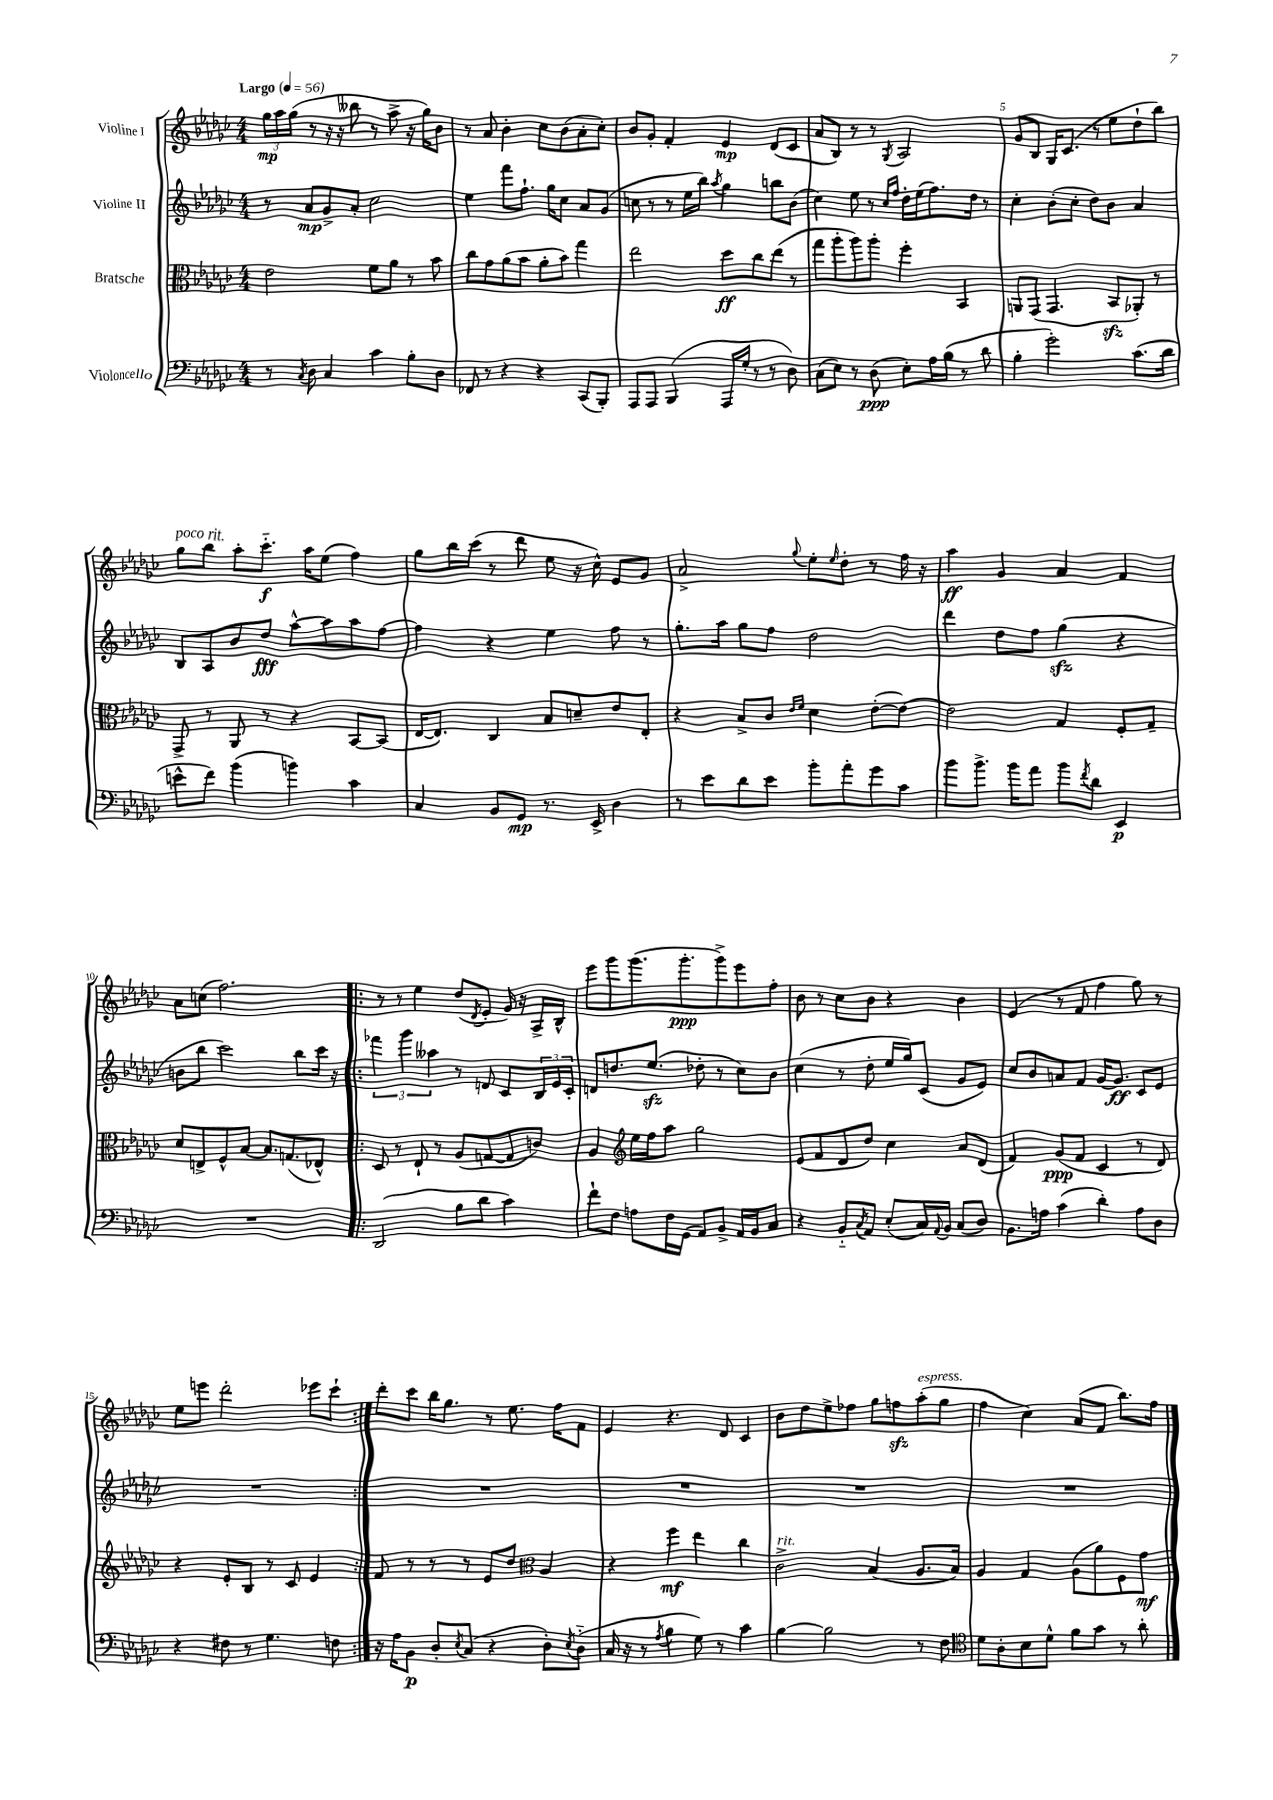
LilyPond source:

<<
\new StaffGroup <<
\new Staff = "s0" \with { instrumentName = "Violine I" } {
    \clef treble \key ges \major \numericTimeSignature \time 4/4 \tempo "Largo" 4 = 56
    \tuplet 3/2 { ges''16\mp aes''16 ges''16( } r8 r16 r16 beses''8 r8 aes''8-> r16 ges''16) bes'8 |
    r8 aes'8 bes'4-. ces''8 bes'8( aes'8-. ces''8-.) |
    bes'8 ges'8-. f'4-. ees'4\mp des'8( ces'8 |
    aes'8 bes8) r8 r8 \acciaccatura { ges8 } aes2 |
    ges'8 bes8 ges16 ces'8.( r8 ees''8 des''8-! bes''8) |
    ges''8^\markup { \italic "poco rit." } bes''8 aes''8-. ces'''8.-_\f aes''16 ees''8( f''4) |
    ges''8 bes''16 ces'''16( r8 des'''8 ees''8 r16 ces''16-^) ees'8 ges'8 |
    aes'2-> \appoggiatura { ges''8 } ees''8-. \grace { ees''16 } des''8-. r8 f''16 r16 |
    aes''4\ff ges'4 aes'4 f'4 |
    aes'8 c''8( f''2.) |
    \repeat volta 2 { r8 r8 ees''4 des''8( \acciaccatura { des'8 } ees'8-. ges'16) r16 aes16-> bes16-^ |
    ees'''8 ges'''8 ges'''8.( ges'''8.-.\ppp ges'''8->) ees'''8 f''8-. |
    bes'8 r8 ces''8 bes'8 r4 bes'4 |
    ees'4( r8 f'8 f''4 ges''8) r8 |
    ees''8 e'''8 des'''2-. ees'''8 ces'''8-! | }
    des'''8-. ces'''8 bes''16 ges''8. r8 ees''8. f''16 f'8 |
    ees'4 r4. des'8 ces'4 |
    bes'8 des''8 ees''8-> fes''8 ges''8 f''8\sfz aes''8-.^\markup { \italic "espress." }( ges''8 |
    f''4 ces''4) aes'8( f'8 bes''8.) f''16 \bar "|." |
}
\new Staff = "s1" \with { instrumentName = "Violine II" } {
    \clef treble \key ges \major \numericTimeSignature \time 4/4
    r8 aes'8\mp ges'8-> aes'8-. ces''2 |
    ees''4 f'''8 f''8.-! ges''16 ces''8 aes'8 ges'8( |
    c''8 r8 r8 ees''16 bes''16) \acciaccatura { aes''8 } ges''4 b''8 bes'8( |
    ces''4) ees''8 r8 \grace { ces''16 f''16 } des''16-. ees''16( f''8.) des''16 r8 |
    ces''4-. bes'8-.( ces''8-. des''8) bes'8 aes'4 |
    bes8 aes8 bes'8 des''8\fff aes''8~-^ aes''8 aes''8 f''8~ |
    f''4 r4 ees''4 f''8 r8 |
    ges''8.-. aes''16 ges''8 f''8 des''2 |
    des'''4 des''8 f''8 ges''4\sfz( r4 |
    b'8 bes''8 ces'''2) bes''8 ces'''16 r16 |
    \repeat volta 2 { \tuplet 3/2 { fes'''4 ges'''4 aeses''4 } r8 d'8 ces'8 \tuplet 3/2 { bes16 ees'16 ces'16-. } |
    d'8 d''8. ees''8.\sfz( des''8-. r8 ces''8) bes'8 |
    ces''4( r8 des''8-. ees''16 ges''16) ces'8( ges'8 ees'8) |
    ces''8 bes'8 a'8 f'8 ges'16~ ges'8.\ff ces'8 ees'8 |
    R1 | }
    R1 |
    R1 |
    R1 |
    R1 \bar "|." |
}
\new Staff = "s2" \with { instrumentName = "Bratsche" } {
    \clef alto \key ges \major \numericTimeSignature \time 4/4
    ees'2 f'8 aes'8 r8 bes'8 |
    ces''8 ges'8 aes'8( bes'8 aes'8-. bes'8) ges''4 |
    ees''2 des''8\ff ces''8 ees''8( r8 |
    ges''8 aes''8-. aes''8) aes''8-. f''4-. bes,4 |
    a,8 ges,8( ges,4. bes,8\sfz aes,8-.) r8 |
    ges,8-> r8 aes,8 r8 r4 bes,8~ bes,8( |
    ees16~ ees8.) ces4 bes8 d'8-- ees'8 ees8-. |
    r4 bes8-> ces'8 \grace { ees'16 f'16 } des'4 ees'8~-.( ees'8~) |
    ees'2 ges4 f8-. ges8-- |
    des'8 e8-> f8-^ bes8~ bes8. g8.( ees8-^) |
    \repeat volta 2 { des8 r8 ees8-! r8 aes8( g8~ g8 c'8) |
    aes4 \clef treble ees''16 f''16 aes''8 ges''2 |
    ees'8( f'8 des'8 des''8) ces''4 aes'8 des'8( |
    f'4) ges'8\ppp( f'8 ces'4 r8 des'8) |
    r4 ees'8-. bes8 r8 ces'8 ees'4 | }
    f'8 r8 r8 r8 ees'8 des''8 \clef alto aes4 |
    r4 f''4\mf ees''4 ces''4 |
    ces'2->^\markup { \italic "rit." } bes4( aes8. bes16) |
    aes4 ges4 aes8( aes'8) f8 ges'8\mf \bar "|." |
}
\new Staff = "s3" \with { instrumentName = "Violoncello" } {
    \clef bass \key ges \major \numericTimeSignature \time 4/4
    r8 \acciaccatura { ces8 } des8 ces4 ces'4 bes8-. des8 |
    fes,8 r8 r4 r4 ces,8( bes,,8-.) |
    aes,,8 aes,,8 bes,,4( aes,,16 ges16-. r8 r8 des8) |
    ces8( ees8) r8 des8\ppp( ees8-.) aes16 bes16( r8 des'8 |
    bes4-. ges'2-.) ces'8.( des'16 |
    e'8-^ f'8) bes'4( b'4) ces'4 |
    ces4 bes,8 ges,8\mp r8. ees,16-> des4 |
    r8 ees'8 des'8 ees'8 bes'8-. aes'8-. ges'8 ces'8 |
    bes'8 bes'8.-> bes'16 aes'8 bes'8 \acciaccatura { f'8 } des'8 ees,4\p |
    R1 |
    \repeat volta 2 { des,2( bes8 des'8 ces'4) |
    f'8-! f8 a8 f16 ges,16( aes,8) bes,8-> aes,16 bes,16 ces8 |
    r4 bes,8-_ \acciaccatura { ces8 } aes,8 ees8-.( ces16) \appoggiatura { aes,8 } bes,16 ces8( des8) |
    bes,8. a16 ces'4( des'4-.) a8 des8 |
    r4 fis8 r8 ges4. f8 | }
    r16 aes16 bes,8\p des8-. \acciaccatura { ees8 } ces8( r4 des8-.) \acciaccatura { ees8 } des8-_( |
    ces16 r16 r8 \acciaccatura { aes8 } bes4 ges8) r8 ces'4 |
    bes4~ bes2 r8 f8 |
    \clef tenor des'8 aes8-. bes8 des'8-^ f'8 ges'8 r8 aes'8-. \bar "|." |
}
>>
>>
\layout { \context { \Score \override BarNumber.break-visibility = ##(#f #t #t) barNumberVisibility = #(every-nth-bar-number-visible 5) } }
